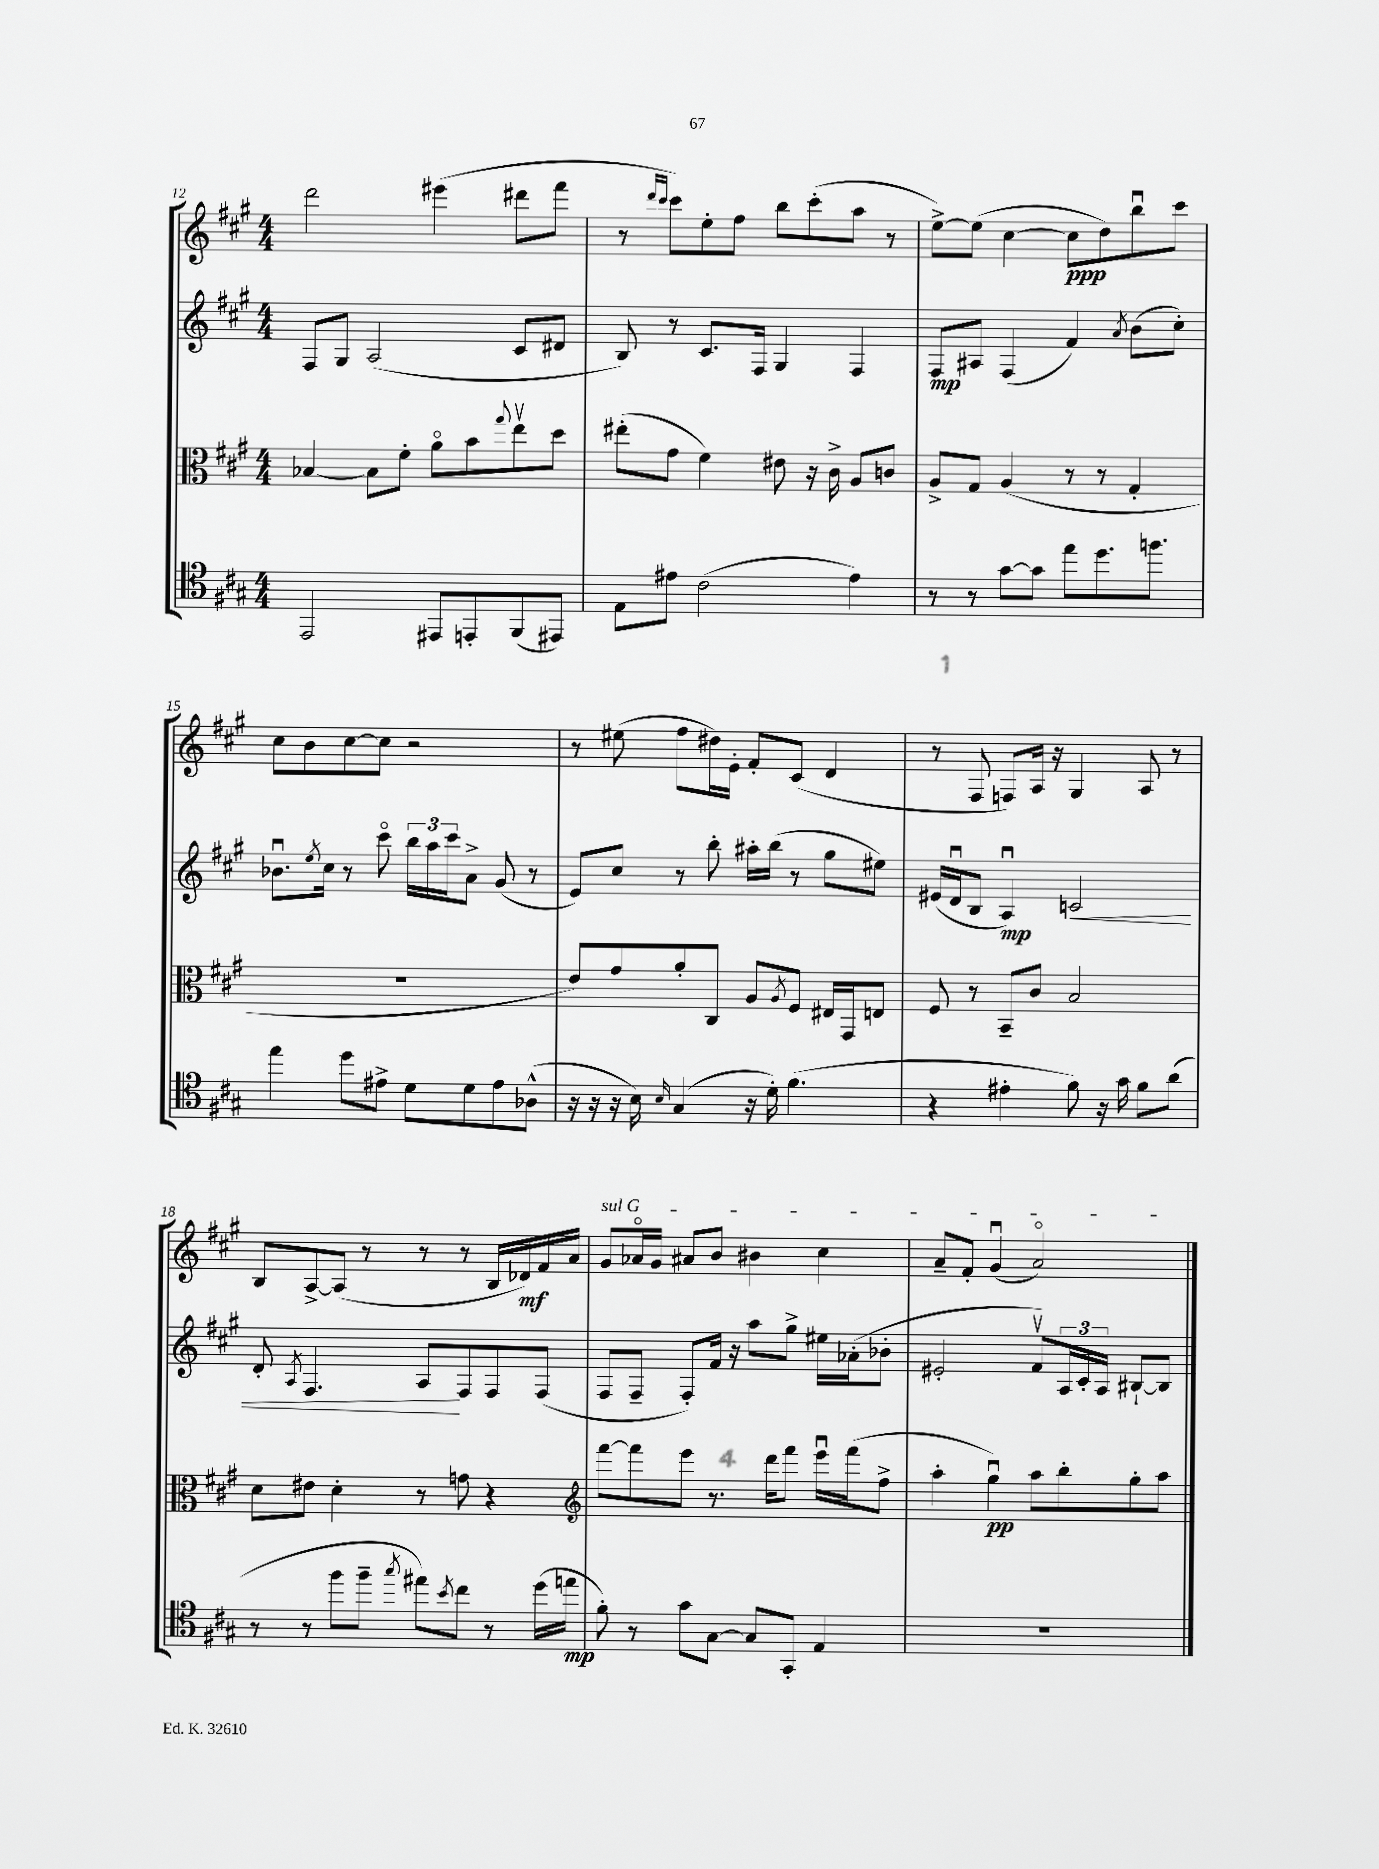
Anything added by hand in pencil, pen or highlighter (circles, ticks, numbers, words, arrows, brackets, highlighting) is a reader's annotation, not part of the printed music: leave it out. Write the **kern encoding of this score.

**kern	**kern	**kern	**kern
*staff4	*staff3	*staff2	*staff1
*clefC4	*clefC3	*clefG2	*clefG2
*k[f#c#g#]	*k[f#c#g#]	*k[f#c#g#]	*k[f#c#g#]
*M4/4	*M4/4	*M4/4	*M4/4
2EE/	[4B-/	8F#/L	2ddd\
.	.	8G#/J	.
.	8B-\]L	(2A/	.
.	8f#'\J	.	.
8EE#/L	8ao\L	.	(4eee#\
8EE'/	8b\	.	.
.	8qqgg#/	.	.
(8FF#/	8eev\	8c#/L	8ddd#\L
8EE#/J)	8dd\J	8d#/J	8fff#\J
=	=	=	=
8E\L	(8ee#'\L	8B/)	8r
.	.	.	16qqddd/LL
.	.	.	16qqccc#/JJ
8e#\J	8g#\J	8r	8ccc#\L)
(2c#\	4f#\)	8.c#/L	8ee'\
.	.	.	8ff#\J
.	.	16F#/Jk	.
.	8e#\	4G#/	8bb\L
.	16r	.	(8ccc#'\
.	16c#^\	.	.
4e#\)	8A/L	4F#/	8aa\J
.	8c/J	.	8r
=	=	=	=
8r	8A^/L	8F#/L	[8ee^\L)
8r	8G#/J	8A#/J	(8ee\]J
[8g#\L	(4A/	(4F#/	[4cc#\
8g#\]J	.	.	.
8ee\L	8r	4f#/)	8cc#\]L
8.dd\	8r	.	8dd\)
.	.	8qa/	.
.	4G#'/	(8b\L	8bbu\
8.ff\J	.	.	.
.	.	8cc#'\J)	8ccc#\J
=	=	=	=
4ee\	1r	8.b-u\L	8cc#\L
.	.	.	8b\
.	.	8qee/	.
.	.	16cc#\Jk	.
8dd\L	.	8r	[8cc#\
8e#^\J	.	8ccc#o\	8cc#\]J
8d\L	.	24bb\LL	2r
.	.	24aa\	.
.	.	24ccc#\J	.
8d\	.	8a^\J	.
8e#\	.	(8g#/	.
(8A-^^\J	.	8r	.
=	=	=	=
16r	8e/L)	8e/L)	8r
16r	.	.	.
16r	8g#/	8cc#/J	(8ee#\
16B\)	.	.	.
16qqB/	.	.	.
(4G#/	8a'/	8r	8ff#\L
.	8C#/J	8bb'\	16dd#\L)
.	.	.	16e'\JJ
16r	8A/L	16aa#'\LL	8f#'/L
16d'\)	.	(16bb\JJ	.
.	8qA/	.	.
(4.f#\	8F#/J	8r	(8c#/J
.	16E#/LL	8gg#\L	4d/
.	16GG#/J	.	.
.	8E/J	8ee#\J)	.
=	=	=	=
4r	8F#/	(16e#/LL	8r
.	.	16du/J	.
.	8r	8B/J	8F#/
4e#'\	8BB~/L	4Au/)	8F/L)
.	8c#/J	.	16A/Jk
.	.	.	16r
8f#\)	2B/	2c/	4G#/
16r	.	.	.
16g#\	.	.	.
8f#\L	.	.	8A/
(8a\J	.	.	8r
=	=	=	=
8r	8d\L	8d'/	8B/L
.	.	8qA/	.
8r	8e#\J	4.F#/	[8A^/
8ff#\L	4d'\	.	(8A/]J
8ff#~\J	.	.	8r
8qgg#/	.	.	.
8ee#\L)	8r	8A/L	8r
8qb/	.	.	.
8cc#\J	8g\	8F#/	8r
8r	4r	8F#/	16B/LL
.	.	.	16d-/)
(16dd\LL	.	(8F#/J	16f#/
16ee\JJ	.	.	16a/JJ
=	=	=	=
*	*clefG2	*	*
8f#'\)	[8fff#\L	8F#/L	8g#/L
8r	8fff#\]	8F#~/J	16a-o/L
.	.	.	16g#/JJ
8g#\L	8eee\J	8F#'/L)	8a#/L
[8G#\J	8.r	16f#/Jk	8b/J
.	.	16r	.
8G#/]L	.	8aa\L	4b#\
.	16ddd\LK	.	.
8GG#'/J	8fff#\J	8gg#^\J	.
4E/	16eeeu\LL	16ee#\LL	4cc#\
.	(16fff#\J	(16a-'\J	.
.	8ff#^\J	8b-'\J	.
=	=	=	=
1r	4aa'\	2e#'/	8a~/L
.	.	.	8f#'/J
.	4gg#u\)	.	(4g#u/
.	8aa\L	8f#v/L)	2ao/)
.	8bb'\	24A/L	.
.	.	24c#'/	.
.	.	24A/JJ	.
.	8gg#'\	[8B#`/L	.
.	8aa\J	8B#/]J	.
==	==	==	==
*-	*-	*-	*-
